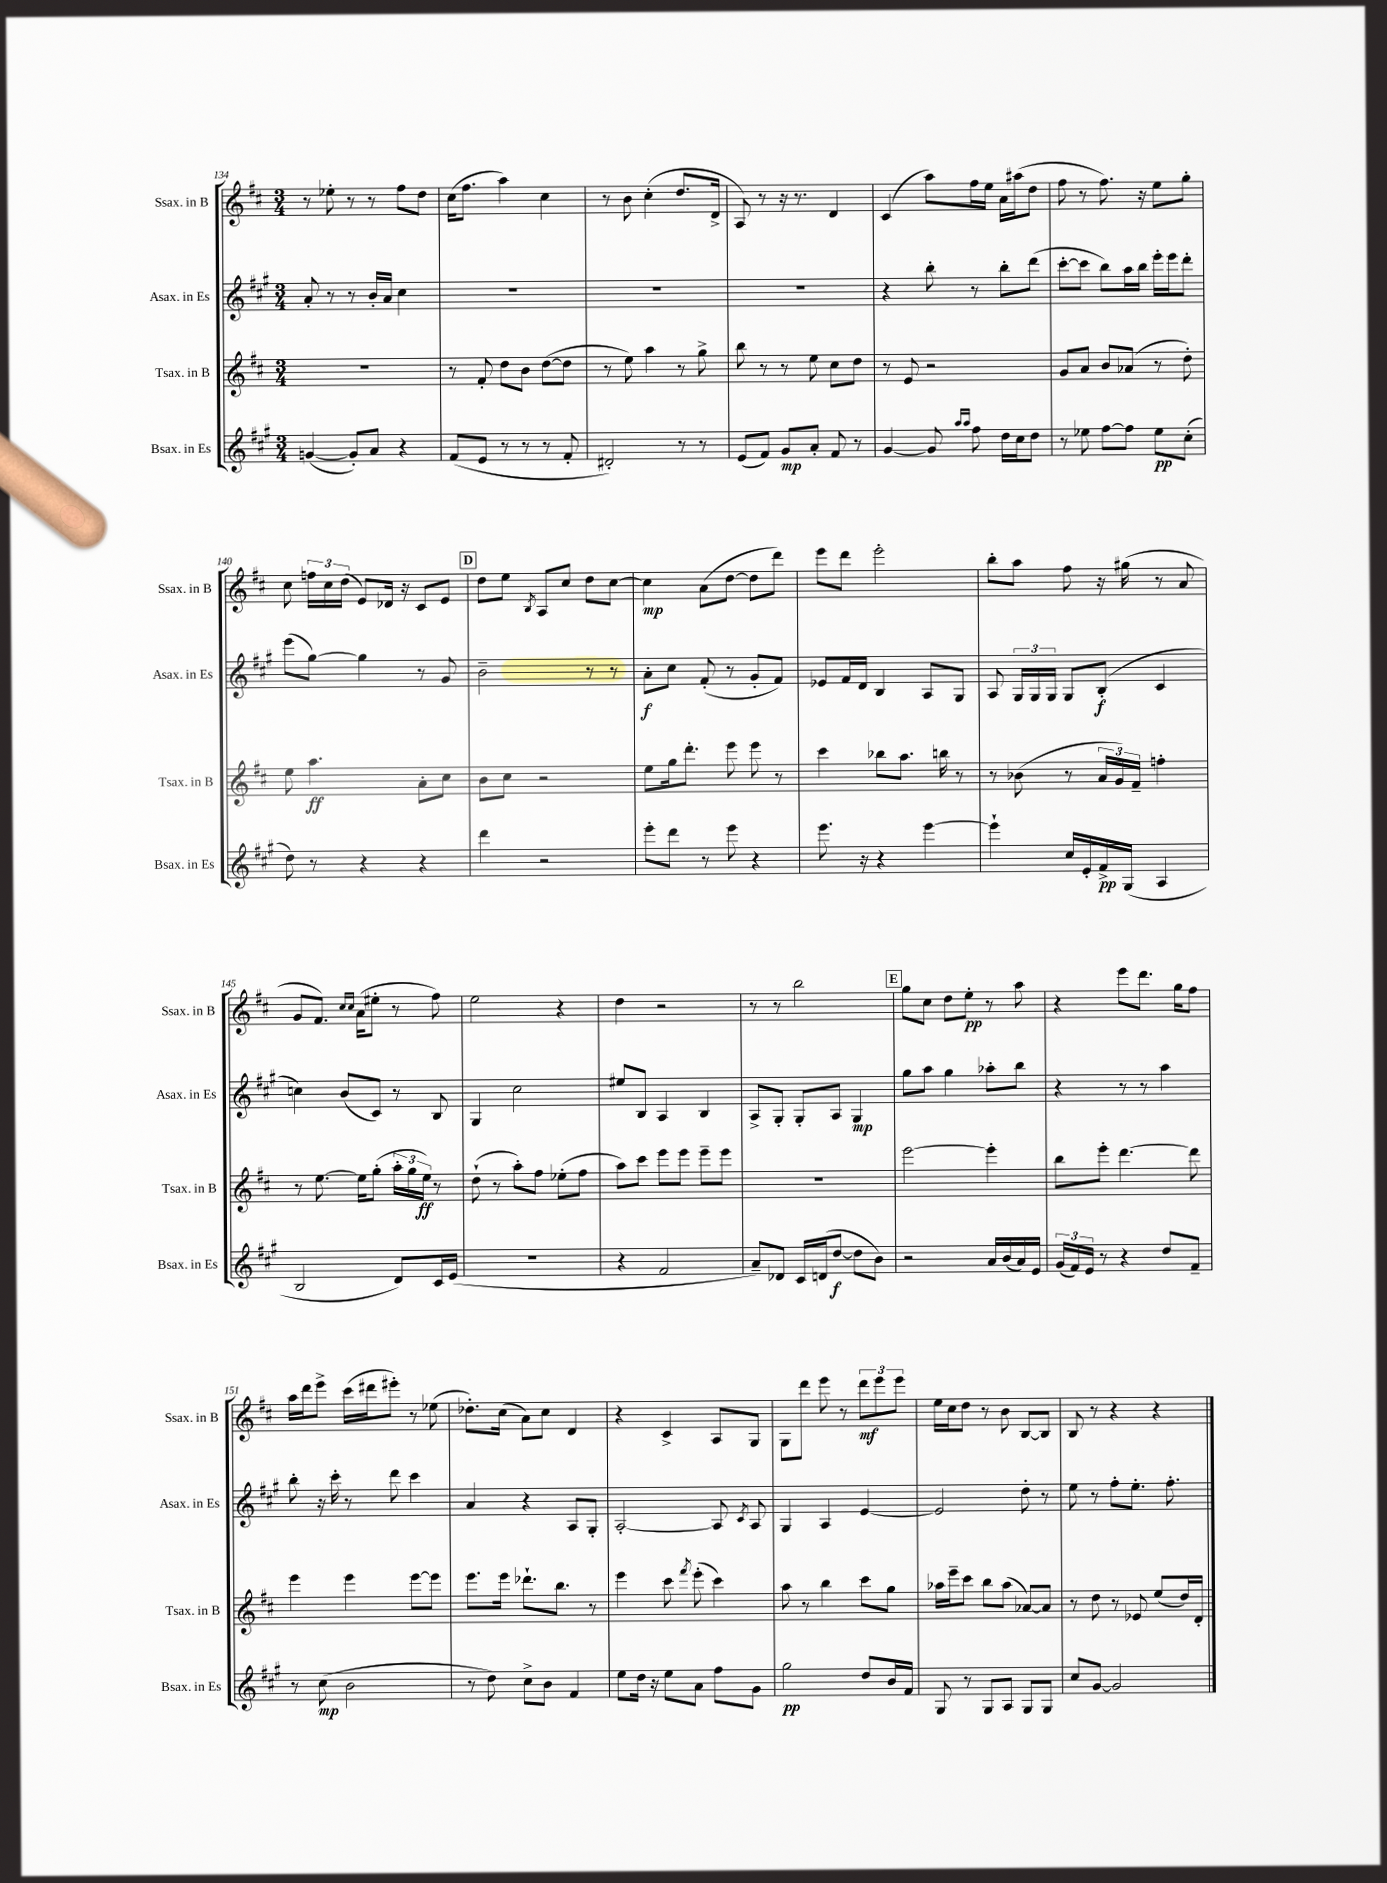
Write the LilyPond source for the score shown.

<<
\new StaffGroup <<
\new Staff = "s0" \with { instrumentName = "Ssax. in B" shortInstrumentName = "Ssax. in B" } {
    \clef treble \key d \major \numericTimeSignature \time 3/4
    \autoBeamOff r8 ees''8-. r8 r8 fis''8[ d''8] |
    cis''16[( fis''8.] a''4) cis''4 |
    r8 b'8 cis''4-.( d''8.[ d'16]-> |
    a8) r8 r16 r8. d'4 |
    cis'4( a''8[) fis''16 e''16] a'16[ ais''16( d''8] |
    fis''8 r8 fis''8.) r16 e''8[ g''8]-. |
    cis''8 \tuplet 3/2 { f''16[ cis''16 d''16]( } e'8[) des'16] r16 cis'8[ e'8] |
    \mark \markup { \box "D" } d''8[ e''8] \acciaccatura { b8 } a8[ cis''8] d''8[ cis''8]~ |
    cis''4\mp a'8[( d''8]~ d''8[ d'''8]) |
    e'''8[ d'''8] e'''2-. |
    b''8[-. a''8] fis''8 r16 gis''16( r8 a'8 |
    g'8[ fis'8.]) \grace { cis''16[ cis''16] } a'16[( eis''8]-. r8 fis''8) |
    e''2 r4 |
    d''4 r2 |
    r8 r8 b''2 |
    \mark \markup { \box "E" } g''8[ cis''8] d''8[ e''8]-.\pp r8 a''8 |
    r4 e'''8[ d'''8.] g''16[ fis''8] |
    a''16[ d'''16 e'''8]-> cis'''16[( dis'''16 eis'''8]-.) r8 ees''8( |
    des''8.[-.) cis''16]( a'8[) cis''8] d'4 |
    r4 cis'4-> a8[ g8] |
    g8[ d'''8] e'''8 r8 \tuplet 3/2 { d'''8[\mf e'''8 e'''8] } |
    e''16[ cis''16 d''8] r8 b'8 b8[~ b8] |
    b8 r8 r4 r4 \bar "|." |
}
\new Staff = "s1" \with { instrumentName = "Asax. in Es" shortInstrumentName = "Asax. in Es" } {
    \clef treble \key a \major \numericTimeSignature \time 3/4
    \autoBeamOff a'8-. r8 r8 b'16[-. a'16] cis''4 |
    R2. |
    R2. |
    R2. |
    r4 b''8-. r8 b''8[-. d'''8]( |
    cis'''8[~-. cis'''8] b''8[) a''16 b''16] e'''16[-. e'''16 d'''8]-. |
    e'''8[( gis''8]~) gis''4 r8 gis'8 |
    \mark \markup { \box "D" } b'2-- r8 r8 |
    a'8[-.\f cis''8] fis'8-.( r8 gis'8[-. fis'8]) |
    ees'8[ fis'16 d'16] b4 a8[ gis8] |
    a8 \tuplet 3/2 { gis16[ gis16 gis16] } gis8[ b8]-.\f( cis'4 |
    c''4) b'8[( cis'8]) r8 b8 |
    gis4 cis''2 |
    eis''8[ b8] a4 b4 |
    a8[-> gis8]-. gis8[-. a8] gis4\mp |
    \mark \markup { \box "E" } gis''8[ a''8] gis''4 aes''8[-. b''8] |
    r4 r8 r8 a''4 |
    b''8-. r16 cis'''16-. r8 d'''8 cis'''4 |
    a'4 r4 a8[ gis8]-. |
    a2~-. a8 \acciaccatura { cis'8 } a8 |
    gis4 a4 e'4~ |
    e'2 d''8-. r8 |
    e''8 r8 fis''8[-. e''8.]-. fis''8.-. \bar "|." |
}
\new Staff = "s2" \with { instrumentName = "Tsax. in B" shortInstrumentName = "Tsax. in B" } {
    \clef treble \key d \major \numericTimeSignature \time 3/4
    \autoBeamOff R2. |
    r8 fis'8-. d''8[ b'8] d''8[~( d''8] |
    r8 e''8) a''4 r8 g''8-> |
    b''8 r8 r8 e''8 cis''8[ d''8] |
    r8 e'8 r2 |
    g'8[ a'8] b'8[ aes'8]( r8 d''8-.) |
    e''8 a''4.\ff a'8[-. cis''8] |
    \mark \markup { \box "D" } b'8[ cis''8] r2 |
    e''8[ g''16 d'''8.]-. e'''8 e'''8 r8 |
    cis'''4 bes''8[ a''8.] b''16 r8 |
    r8 bes'8( r8 \tuplet 3/2 { a'16[ g'16) fis'16]-- } f''4-. |
    r8 e''8.~ e''16[ g''8]-.( \tuplet 3/2 { a''16[-. g''16 e''16]\ff) } r8 |
    d''8-!( r8 a''8[-.) fis''8] ees''8[-.( fis''8] |
    a''8[) cis'''8] e'''8[ e'''8] e'''8[-- e'''8] |
    R2. |
    \mark \markup { \box "E" } e'''2~ e'''4-. |
    b''8[ e'''8]-. d'''4.~ d'''8 |
    e'''4 e'''4 e'''8[~ e'''8] |
    e'''8.[ e'''16] des'''8.[-! b''8.] r8 |
    e'''4 cis'''8 \acciaccatura { fis'''8 } e'''8-.( cis'''4) |
    a''8 r8 b''4 cis'''8[ g''8] |
    aes''16[ e'''16-- cis'''8] b''8[ aes''8]( aes'8[~) aes'8] |
    r8 d''8 r8 ees'8 e''8[( d''16) d'16]-. \bar "|." |
}
\new Staff = "s3" \with { instrumentName = "Bsax. in Es" shortInstrumentName = "Bsax. in Es" } {
    \clef treble \key a \major \numericTimeSignature \time 3/4
    \autoBeamOff g'4~( g'8[-.) a'8] r4 |
    fis'8[( e'8] r8 r8 r8 fis'8-. |
    dis'2-.) r8 r8 |
    e'8[( fis'8]) gis'8[\mp a'8]-. fis'8 r8 |
    gis'4~ gis'8 \grace { a''16[ a''16] } fis''8 d''16[ cis''16 d''8] |
    r8 ees''8 fis''8[~ fis''8] ees''8[\pp cis''8]-.( |
    d''8) r8 r4 r4 |
    \mark \markup { \box "D" } d'''4 r2 |
    e'''8[-. d'''8] r8 e'''8 r4 |
    e'''8. r16 r4 e'''4~ |
    e'''4-! cis''16[ e'16-. fis'16->\pp gis16]( a4 |
    b2 d'8[) cis'16 e'16]( |
    R2. |
    r4 fis'2 |
    a'8[--) des'8] cis'16[ d'16( d''8]~\f d''8[ b'8]) |
    \mark \markup { \box "E" } r2 a'16[ b'16( a'16) e'16] |
    \tuplet 3/2 { gis'16[( fis'16) e'16] } r8 r4 d''8[ fis'8]-- |
    r8 cis''8\mp( b'2 |
    r8 d''8) cis''8[-> b'8] fis'4 |
    e''8[ d''16] r16 e''8[ a'8] fis''8[ gis'8] |
    gis''2\pp d''8[ b'16 fis'16] |
    gis8 r8 gis8[ a8] gis8[ gis8] |
    cis''8[ gis'8]~ gis'2 \bar "|." |
}
>>
>>
\layout { \context { \Score currentBarNumber = #134 } }
